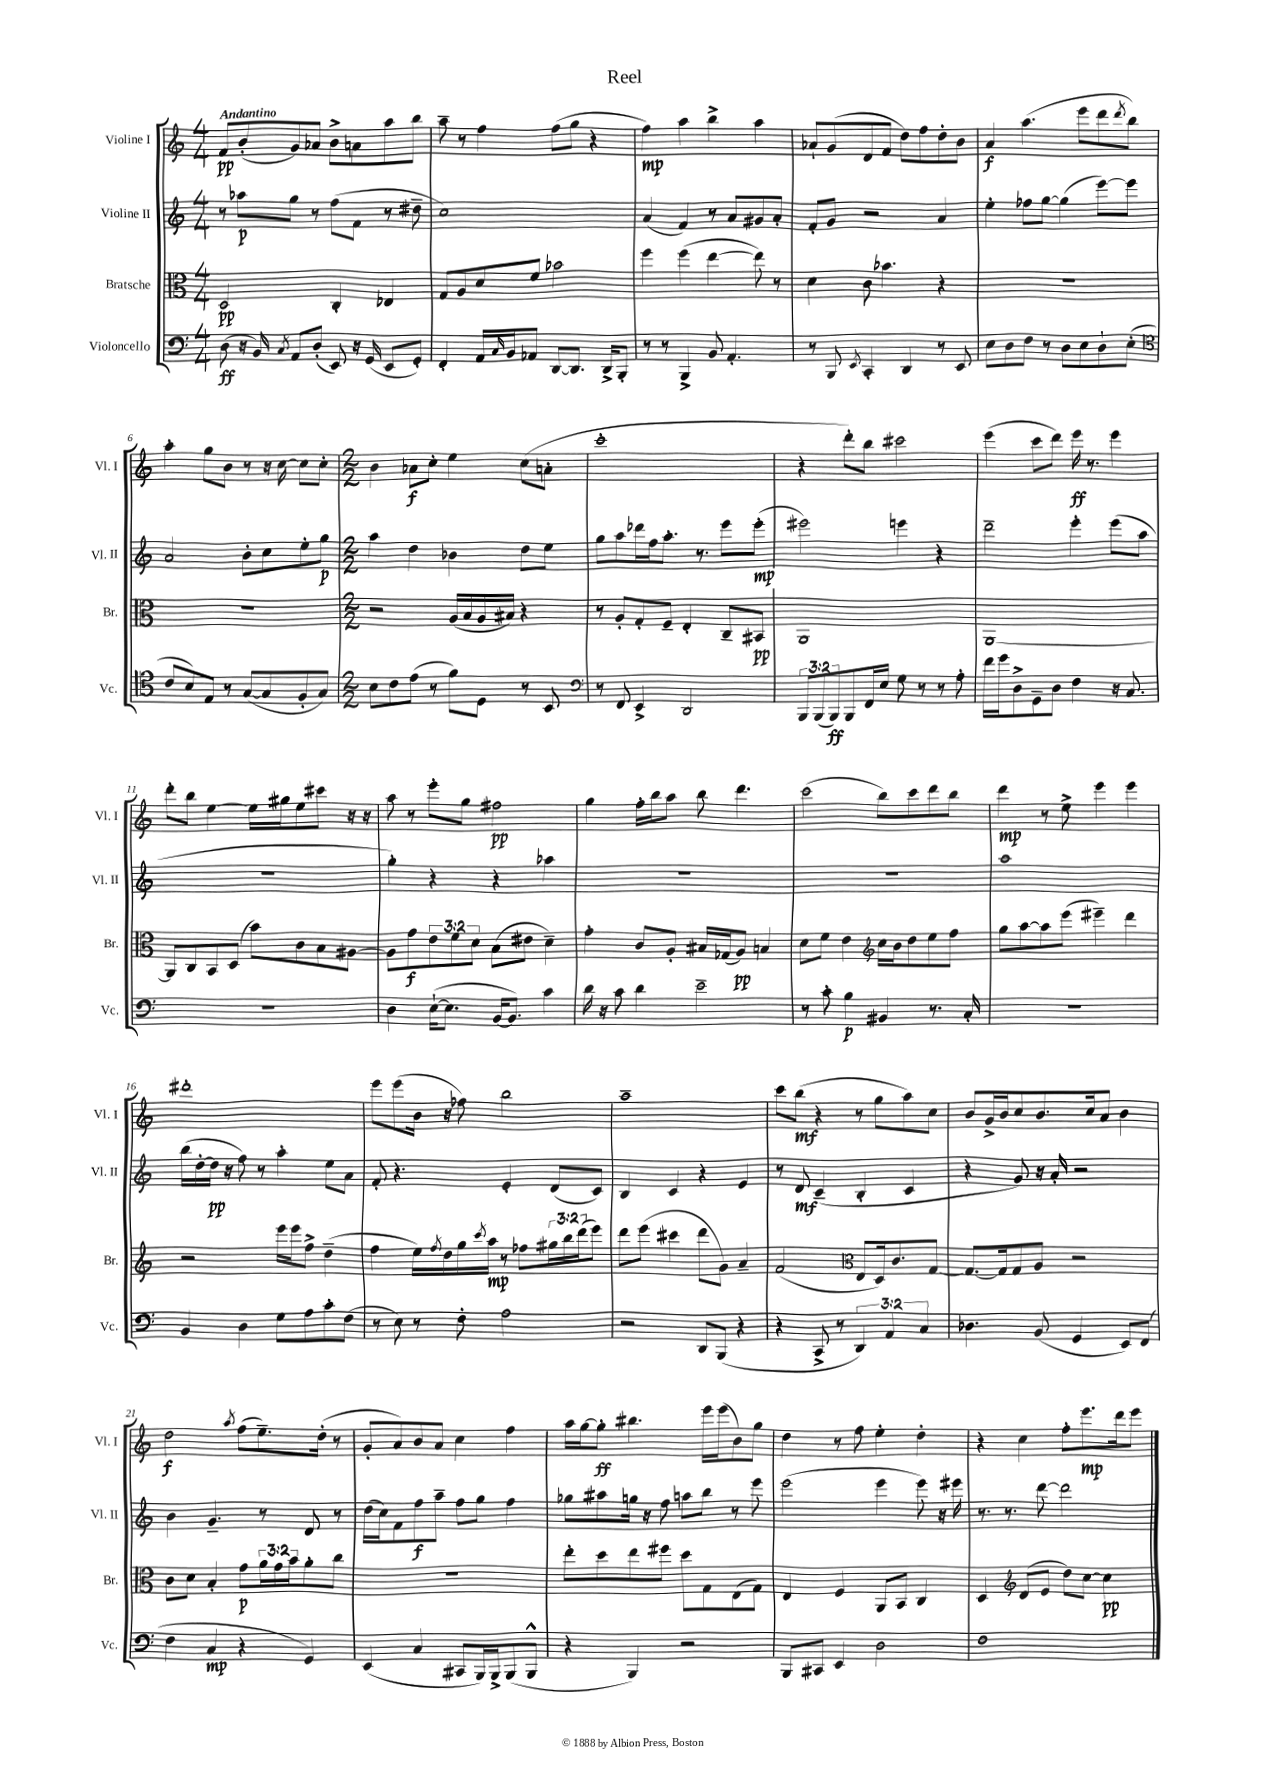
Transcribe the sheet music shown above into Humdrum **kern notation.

**kern	**kern	**kern	**kern
*staff4	*staff3	*staff2	*staff1
*clefF4	*clefC3	*clefG2	*clefG2
*k[]	*k[]	*k[]	*k[]
*M4/4	*M4/4	*M4/4	*M4/4
(8D	2D	8r	8f
16r	.	8aa-	(8b'
16BB)	.	.	.
8qC	.	.	.
8AA	.	8gg	8g)
(8D'	.	8r	8a-
8EE)	4C'	(8ff	8b^
16r	.	8f	8a
(16GG	.	.	.
8EE	4E-	8r	8aa
8GG')	.	8dd#~	8bb
=	=	=	=
4FF'	8G	1cc)	8aa~
.	8A	.	8r
16AA	8d	.	4ff
16qqC	.	.	.
16BB	.	.	.
8AA-	8f	.	.
[8DD	2b-	.	(8ff
8.DD]	.	.	8gg
.	.	.	4r
16DD^	.	.	.
8BBB'	.	.	.
=	=	=	=
8r	4ff	(4a	4ff)
8r	.	.	.
4BBB^	(4ff	4f)	4aa
8BB	[4ee	8r	4bb^
4.AA'	.	8a	.
.	8ee])	8g#	4aa
.	8r	8a'	.
=	=	=	=
8r	4d	8f'	8a-`
8BBB	.	8g	(8g
8qEE	.	.	.
4CC'	8c	2r	8d
.	4.b-	.	8f
4DD	.	.	8dd)
.	.	.	8ff
8r	4r	4a	8dd'
8EE	.	.	8b
=	=	=	=
8E	1r	4ee'	4a
8D	.	.	.
8F	.	8ff-	(4.aa
8r	.	[8gg	.
8D	.	(4gg]	.
8E	.	.	8eee
8D`	.	[8eee)	8ddd
.	.	.	8qddd
(8E'	.	8eee]	8bb)
=	=	=	=
*clefC4	*	*	*
8c	1r	2a	4aa'
8B)	.	.	.
8E	.	.	8gg
8r	.	.	8b
([8G	.	8b'	8r
8G]	.	8cc	16r
.	.	.	[16cc
8F'	.	8ee'	8cc]
8G)	.	8gg	8cc'
=	=	=	=
*M2/2	*M2/2	*M2/2	*M2/2
8B	2r	4aa	4b
8c	.	.	.
(8e	.	4dd	8a-
8r	.	.	8cc'
8f)	(16A	4b-	4ee
.	16B	.	.
8D	16A	.	.
.	16B#)	.	.
8r	4r	8dd	(8cc
8BB	.	8ee	8a'
=	=	=	=
*clefF4	*	*	*
8r	8r	8gg	1ccc'
8FF	8A'	8aa	.
4EE^	8G'	16ddd-	.
.	.	16ff	.
.	8F~	8.aa'	.
2DD	4E'	.	.
.	.	8.r	.
.	8C~	8eee	.
.	8BB#	(8eee'	.
=	=	=	=
12BBB	1AA	2eee#)	4r
(12BBB	.	.	.
12BBB)	.	.	.
8BBB	.	.	8ddd')
16FF	.	.	8bb
16E	.	.	.
8G	.	4eee	2ccc#
8r	.	.	.
8r	.	4r	.
8A'	.	.	.
=	=	=	=
16f	[1AA	2ddd~	(4eee
16g	.	.	.
8D^	.	.	.
8GG~	.	.	8ccc
8D	.	.	8ddd)
4F	.	4eee'	16eee
.	.	.	8.r
16r	.	(8eee	4eee
8.C	.	.	.
.	.	8aa	.
=	=	=	=
1r	8AA]	1r	8ddd'
.	8C	.	8bb
.	8BB	.	[4ee
.	(8D	.	.
.	8b)	.	16ee]
.	.	.	16gg#
.	8c	.	8ee
.	8B	.	8ccc#
.	[8A#	.	16r
.	.	.	16r
=	=	=	=
4D	8A#]	4gg')	8aa
.	8g	.	8r
([16E`	12e	4r	8eee'
8.E]	.	.	.
.	12f	.	.
.	.	.	8gg
.	12d	.	.
[16BB	(8B	4r	2ff#
8.BB])	.	.	.
.	8e#	.	.
4c	4d~)	4aa-	.
=	=	=	=
16d	4g'	1r	4gg
16r	.	.	.
8c	.	.	.
4d	8c	.	16ff'
.	.	.	16bb
.	8A'	.	8aa
2e~	16B#	.	8bb
.	(16G-	.	.
.	8A)	.	4.ddd
.	4B	.	.
=	=	=	=
8r	8d	1r	(2ccc
8c'	8f	.	.
4B	4e	.	.
*	*clefG2	*	*
4BB#	16cc	.	8bb)
.	16b	.	.
.	8dd	.	8ccc
8.r	8ee	.	8ddd
.	8ff	.	8bb
16C'	.	.	.
=	=	=	=
1r	8gg	1aa	4ddd
.	[8aa	.	.
.	8aa]	.	8r
.	(8eee	.	8ee^
.	4eee#~)	.	4eee
.	4ddd	.	4eee
=	=	=	=
4BB	2r	(16bb	1ddd#'
.	.	[16dd'	.
.	.	16dd]	.
.	.	16r	.
4D	.	8ff)	.
.	.	8r	.
8G	16eee	4aa'	.
.	16eee	.	.
8A	8ff^	.	.
8c'	(4dd~	8ee	.
(8F	.	8a	.
=	=	=	=
8r	4ff	8f'	8eee
8E)	.	4.r	(8eee
8r	16ee)	.	16b
.	8qff	.	.
.	16dd	.	16r
8F'	16gg	.	8ff-)
.	8qccc	.	.
.	16aa	.	.
2A	8r	4e'	2bb
.	8ff-	.	.
.	24gg#	(8d	.
.	24bb	.	.
.	(24ddd	.	.
.	8eee)	8c)	.
=	=	=	=
2r	8ddd	4B	1aa~
.	(8eee	.	.
.	4ccc#	4c	.
8DD	8ddd	4r	.
(8BBB	8g)	.	.
4r	4a~	4e	.
=	=	=	=
4r	(2f	8r	8ccc
.	.	8d	(8bb
8CC^	.	(4c~	4r
8r	.	.	.
*	*clefC3	*	*
6DD)	8E	4B'	8r
.	16D)	.	8gg
6AA	.	.	.
.	8.c	.	.
.	.	4c	8aa)
6C	.	.	.
.	[8G	.	8cc
=	=	=	=
4.D-	8.G_	4r	8b
.	.	.	16g^
.	16G]	.	16b
.	8G	8g)	8cc
(8BB	8A	16r	8.b
.	.	16a'	.
4GG	2r	2r	.
.	.	.	16cc
.	.	.	8a
8EE)	.	.	4b
(8FF	.	.	.
=	=	=	=
4F	8c	4b	2dd
.	8d	.	.
4C	4B'	4.g~	.
.	.	.	8qaa
4r	8g	.	(8ff
.	24a	8r	8.ee~)
.	24g	.	.
.	24b	.	.
4GG)	8a'	8d	.
.	.	.	(16dd'
.	8cc	8r	8r
=	=	=	=
(4EE	1r	(16dd	8g'
.	.	16cc)	.
.	.	8f	8a)
4C	.	8ff	8b
.	.	8aa~	8a
8CC#	.	8ff	4cc
16BBB)	.	8gg	.
16BBB^	.	.	.
(8BBB	.	4ff	4ff
8BBB^^	.	.	.
=	=	=	=
4r	8ee'	8gg-	16aa
.	.	.	[16gg
.	8dd	8aa#	8gg']
4BBB)	8ee	16gg	4.bb#
.	.	16r	.
.	8ff#	8ff	.
2r	8dd	8aa	.
.	8G	8bb	16eee
.	.	.	(16eee
.	(8E	8r	8b)
.	8G)	8eee	8gg
=	=	=	=
8BBB	4E	(2eee	4dd
8CC#	.	.	.
4EE	4F	.	8r
.	.	.	8ff
2D	8AA	4eee	4ee'
.	8BB	.	.
.	4C	8eee)	4dd'
.	.	16r	.
.	.	16eee#	.
=	=	=	=
1F	4D	8.r	4r
.	.	8.r	.
*	*clefG2	*	*
.	(8d	.	4cc
.	8e	[8ddd	.
.	8dd)	2ddd]	8ff'
.	[8cc	.	8.eee
.	4cc]	.	.
.	.	.	16ddd
.	.	.	8eee
==	==	==	==
*-	*-	*-	*-
